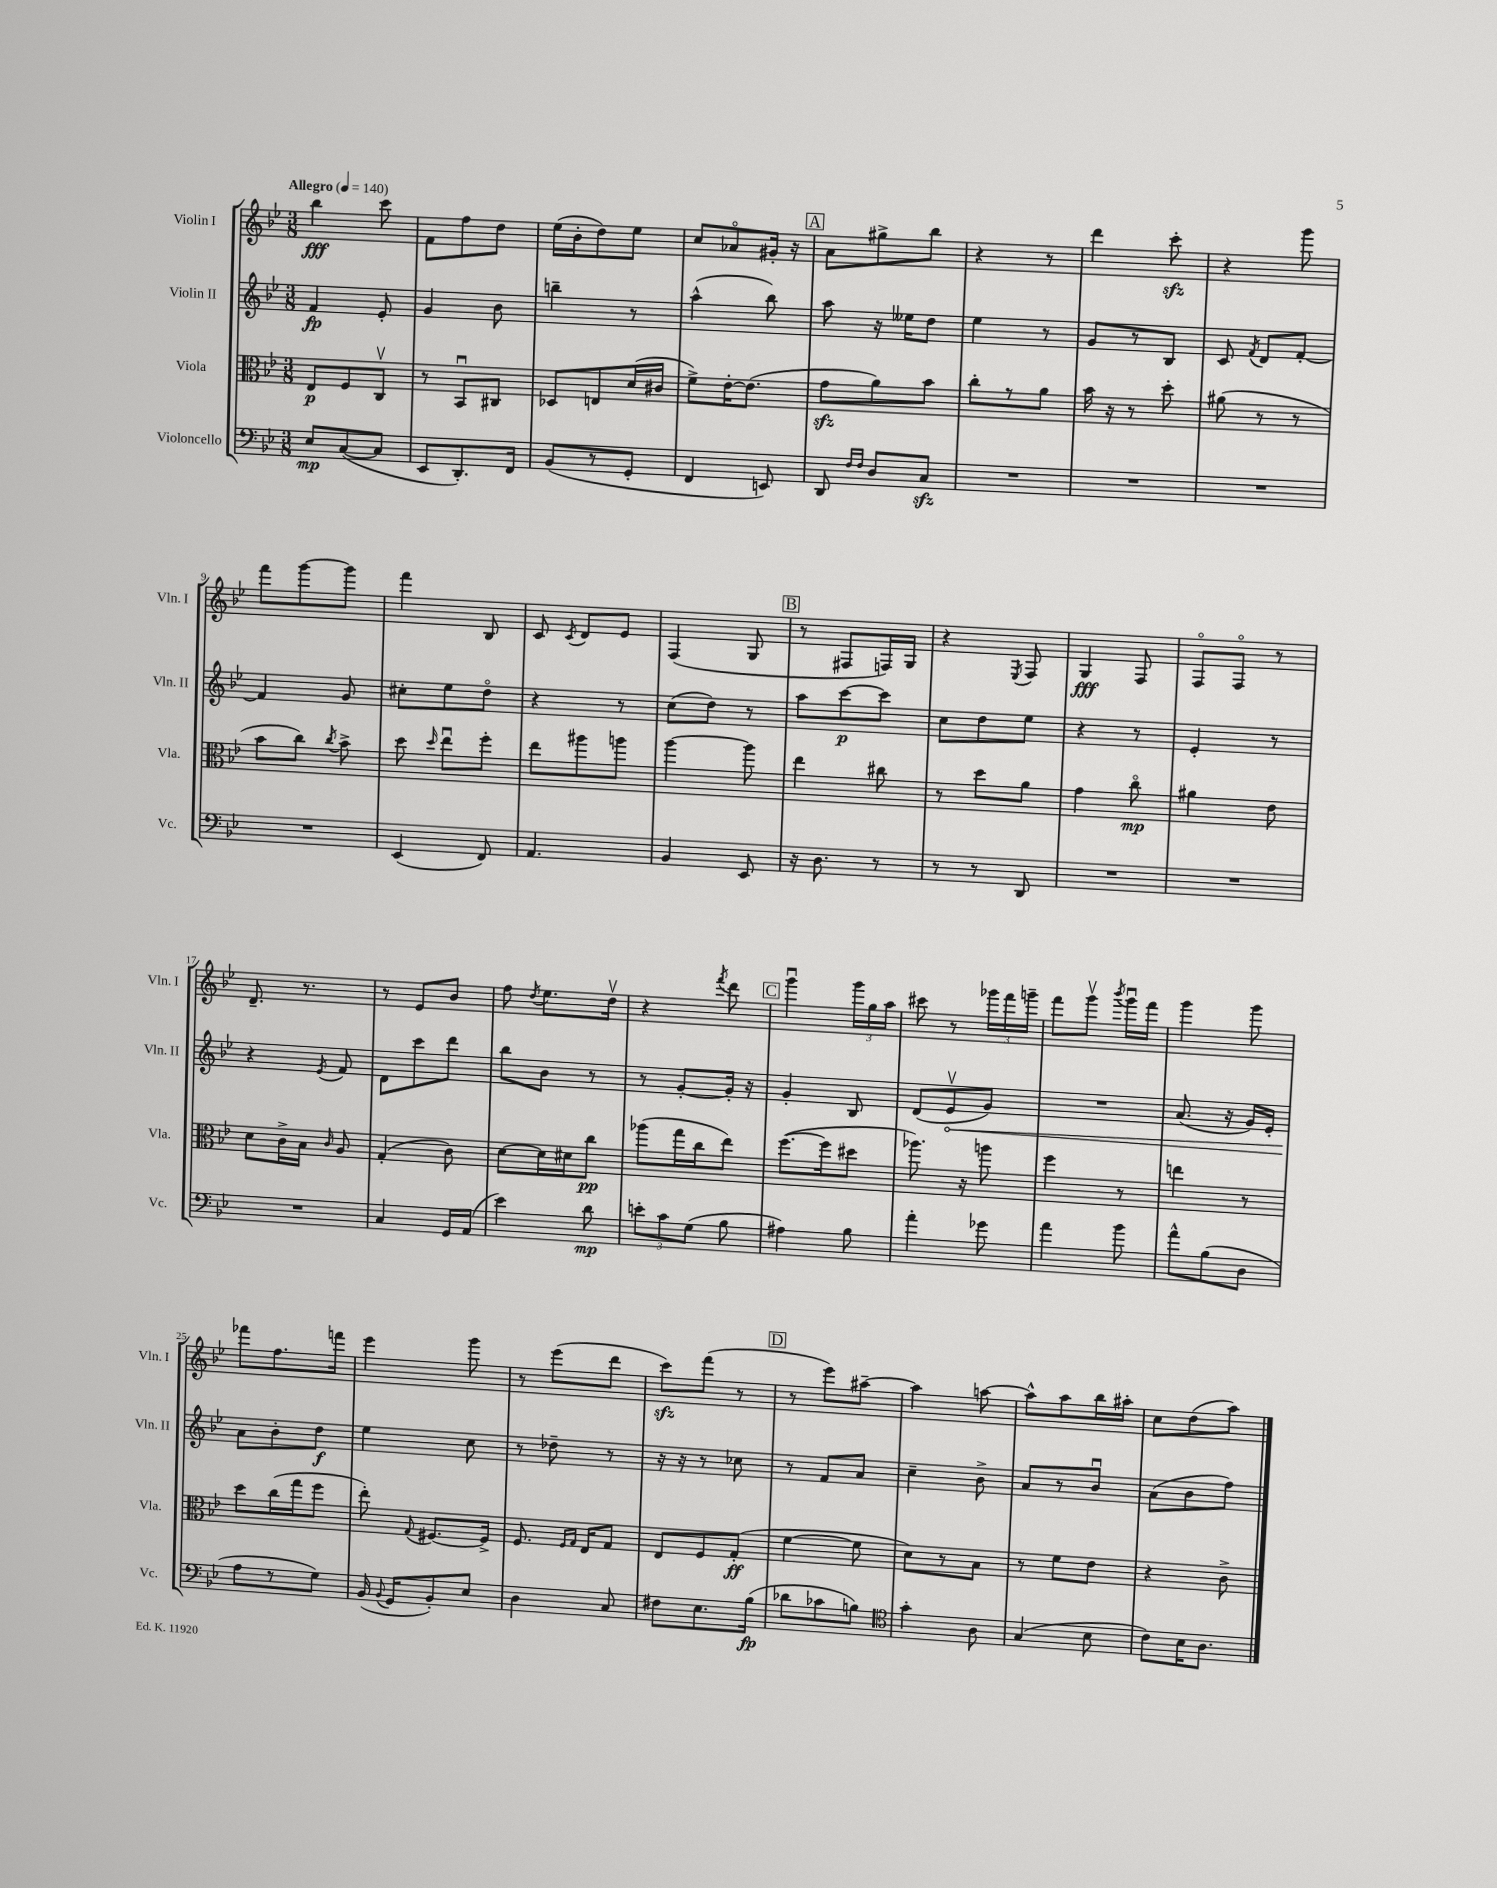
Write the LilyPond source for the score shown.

<<
\new StaffGroup <<
\new Staff = "s0" \with { instrumentName = "Violin I" shortInstrumentName = "Vln. I" } {
    \clef treble \key bes \major \numericTimeSignature \time 3/8 \tempo "Allegro" 4 = 140
    \autoBeamOff bes''4\fff c'''8 |
    f'8[ f''8 d''8] |
    ees''16[( bes'16-. d''8) ees''8] |
    c''8[ aes'8\flageolet gis'16]-. r16 |
    \mark \markup { \box "A" } a'8[ gis''8-> bes''8] |
    r4 r8 |
    d'''4 c'''8-.\sfz |
    r4 g'''8 |
    f'''8[ g'''8~ g'''8] |
    f'''4 bes8 |
    c'8 \acciaccatura { c'8 } d'8[ ees'8] |
    f4( g8 |
    \mark \markup { \box "B" } r8 fis8[ f16) g16] |
    r4 \acciaccatura { ees8 } f8 |
    g4\fff f8 |
    f8[\flageolet f8]\flageolet r8 |
    d'8.-- r8. |
    r8 ees'8[ bes'8] |
    f''8 \acciaccatura { d''8 } ees''8.[ d''16]\upbow |
    r4 \acciaccatura { f'''8 } d'''8 |
    \mark \markup { \box "C" } g'''4\downbow \tuplet 3/2 { g'''16[ g''16 a''16] } |
    cis'''8 r8 \tuplet 3/2 { ges'''16[ f'''16 g'''16]-- } |
    f'''8[ g'''8]\upbow \acciaccatura { bes'''8 } g'''16[\downbow f'''16] |
    g'''4 g'''8 |
    fes'''8[ f''8. f'''16] |
    ees'''4 g'''8 |
    r8 ees'''8[( d'''8] |
    c'''8[\sfz) f'''8]( r8 |
    \mark \markup { \box "D" } r8 ees'''8[) ais''8]~-- |
    ais''4 a''8~ |
    a''8[-^ a''8 bes''16 ais''16]-. |
    c''8[ d''8( a''8]) \bar "|." |
}
\new Staff = "s1" \with { instrumentName = "Violin II" shortInstrumentName = "Vln. II" } {
    \clef treble \key bes \major \numericTimeSignature \time 3/8
    \autoBeamOff f'4\fp ees'8-. |
    g'4 bes'8 |
    b''4-- r8 |
    a''4-^( bes''8) |
    \mark \markup { \box "A" } a''8 r16 eeses''16[ d''8] |
    ees''4 r8 |
    g'8[ r8 bes8] |
    c'8 \acciaccatura { f'8 } d'8[ f'8]~-. |
    f'4 g'8 |
    cis''8[-. ees''8 d''8]\flageolet |
    r4 r8 |
    c''8[( d''8]) r8 |
    \mark \markup { \box "B" } a''8[ c'''8~\p c'''8] |
    c''8[ d''8 ees''8] |
    r4 r8 |
    ees'4-. r8 |
    r4 \acciaccatura { ees'8 } f'8 |
    d'8[ c'''8 d'''8] |
    bes''8[ bes'8] r8 |
    r8 g'8[~-. g'16]-. r16 |
    \mark \markup { \box "C" } g'4-. bes8 |
    d'8[( \once \override Hairpin.circled-tip = ##t ees'8\upbow\< g'8]) |
    R4. |
    a'8.( r16 g'16[) ees'16]-. |
    a'8[\! bes'8-. d''8]\f |
    ees''4 c''8 |
    r8 des''8-- r8 |
    r16 r16 r8 ces''8 |
    \mark \markup { \box "D" } r8 f'8[ a'8] |
    c''4-- bes'8-> |
    a'8[ r8 bes'8]\downbow |
    a'8[( bes'8 f''8]) \bar "|." |
}
\new Staff = "s2" \with { instrumentName = "Viola" shortInstrumentName = "Vla." } {
    \clef alto \key bes \major \numericTimeSignature \time 3/8
    \autoBeamOff ees8[\p f8 c8]\upbow |
    r8 bes,8[\downbow cis8] |
    des8[ e8 d'16( cis'16] |
    f'8[->) ees'16~-. ees'8.]( |
    \mark \markup { \box "A" } g'8[\sfz a'8) bes'8] |
    c''8[-. r8 a'8] |
    bes'16 r16 r8 d''8-. |
    ais'8( r8 r8 |
    bes'8[ c''8]) \acciaccatura { c''8 } bes'8-> |
    d''8 \grace { d''16 } ees''8[\downbow f''8]-. |
    ees''8[ ais''8 a''8] |
    a''4~ a''8 |
    \mark \markup { \box "B" } ees''4 cis''8 |
    r8 d''8[ a'8] |
    g'4 c''8\flageolet\mp |
    ais'4 ees'8 |
    d'8[ c'16-> bes16] \grace { c'16 } a8 |
    g4-.( c'8) |
    d'8[~ d'16 dis'16 c''8]\pp |
    aes''8[( g''16 c''16 ees''8]) |
    \mark \markup { \box "C" } f''8.[~( f''16 dis''8] |
    aes''8.) r16 a''8 |
    f''4 r8 |
    e''4 r8 |
    d''8[ c''16( g''16 f''8] |
    ees''8-.) \appoggiatura { g8 } fis8.[~ fis16]-> |
    f8. \grace { f16[ g16] } ees16[ g8] |
    ees8[ f8 g8]-.\ff( |
    \mark \markup { \box "D" } f'4~ f'8 |
    d'8[) r8 bes8] |
    r8 f'8[ ees'8] |
    r4 c'8-> \bar "|." |
}
\new Staff = "s3" \with { instrumentName = "Violoncello" shortInstrumentName = "Vc." } {
    \clef bass \key bes \major \numericTimeSignature \time 3/8
    \autoBeamOff ees8[\mp c8~( c8] |
    ees,8[ d,8.-.) f,16] |
    bes,8[( r8 g,8]-. |
    f,4 e,8) |
    \mark \markup { \box "A" } d,8 \grace { f16[ f16] } d8[ c8]\sfz |
    R4. |
    R4. |
    R4. |
    R4. |
    ees,4( f,8) |
    a,4. |
    bes,4 ees,8 |
    \mark \markup { \box "B" } r16 d8. r8 |
    r8 r8 d,8 |
    R4. |
    R4. |
    R4. |
    c4 g,16[ a,16]( |
    ees'4) d'8\mp |
    \tuplet 3/2 { e'8[-. c'8 g8]( } bes8 |
    \mark \markup { \box "C" } ais4) bes8 |
    a'4-. ges'8 |
    a'4 bes'8 |
    a'8[-^ bes8( d8] |
    a8[ r8 g8]) |
    bes,16( \appoggiatura { bes,8 } g,16[ bes,8-.) ees8] |
    d4 c8 |
    fis8[ ees8. bes16]\fp( |
    \mark \markup { \box "D" } des'8[ ces'8 b8]) |
    \clef tenor g'4-. a8 |
    g4( bes8 |
    c'8[) bes16 a8.] \bar "|." |
}
>>
>>
